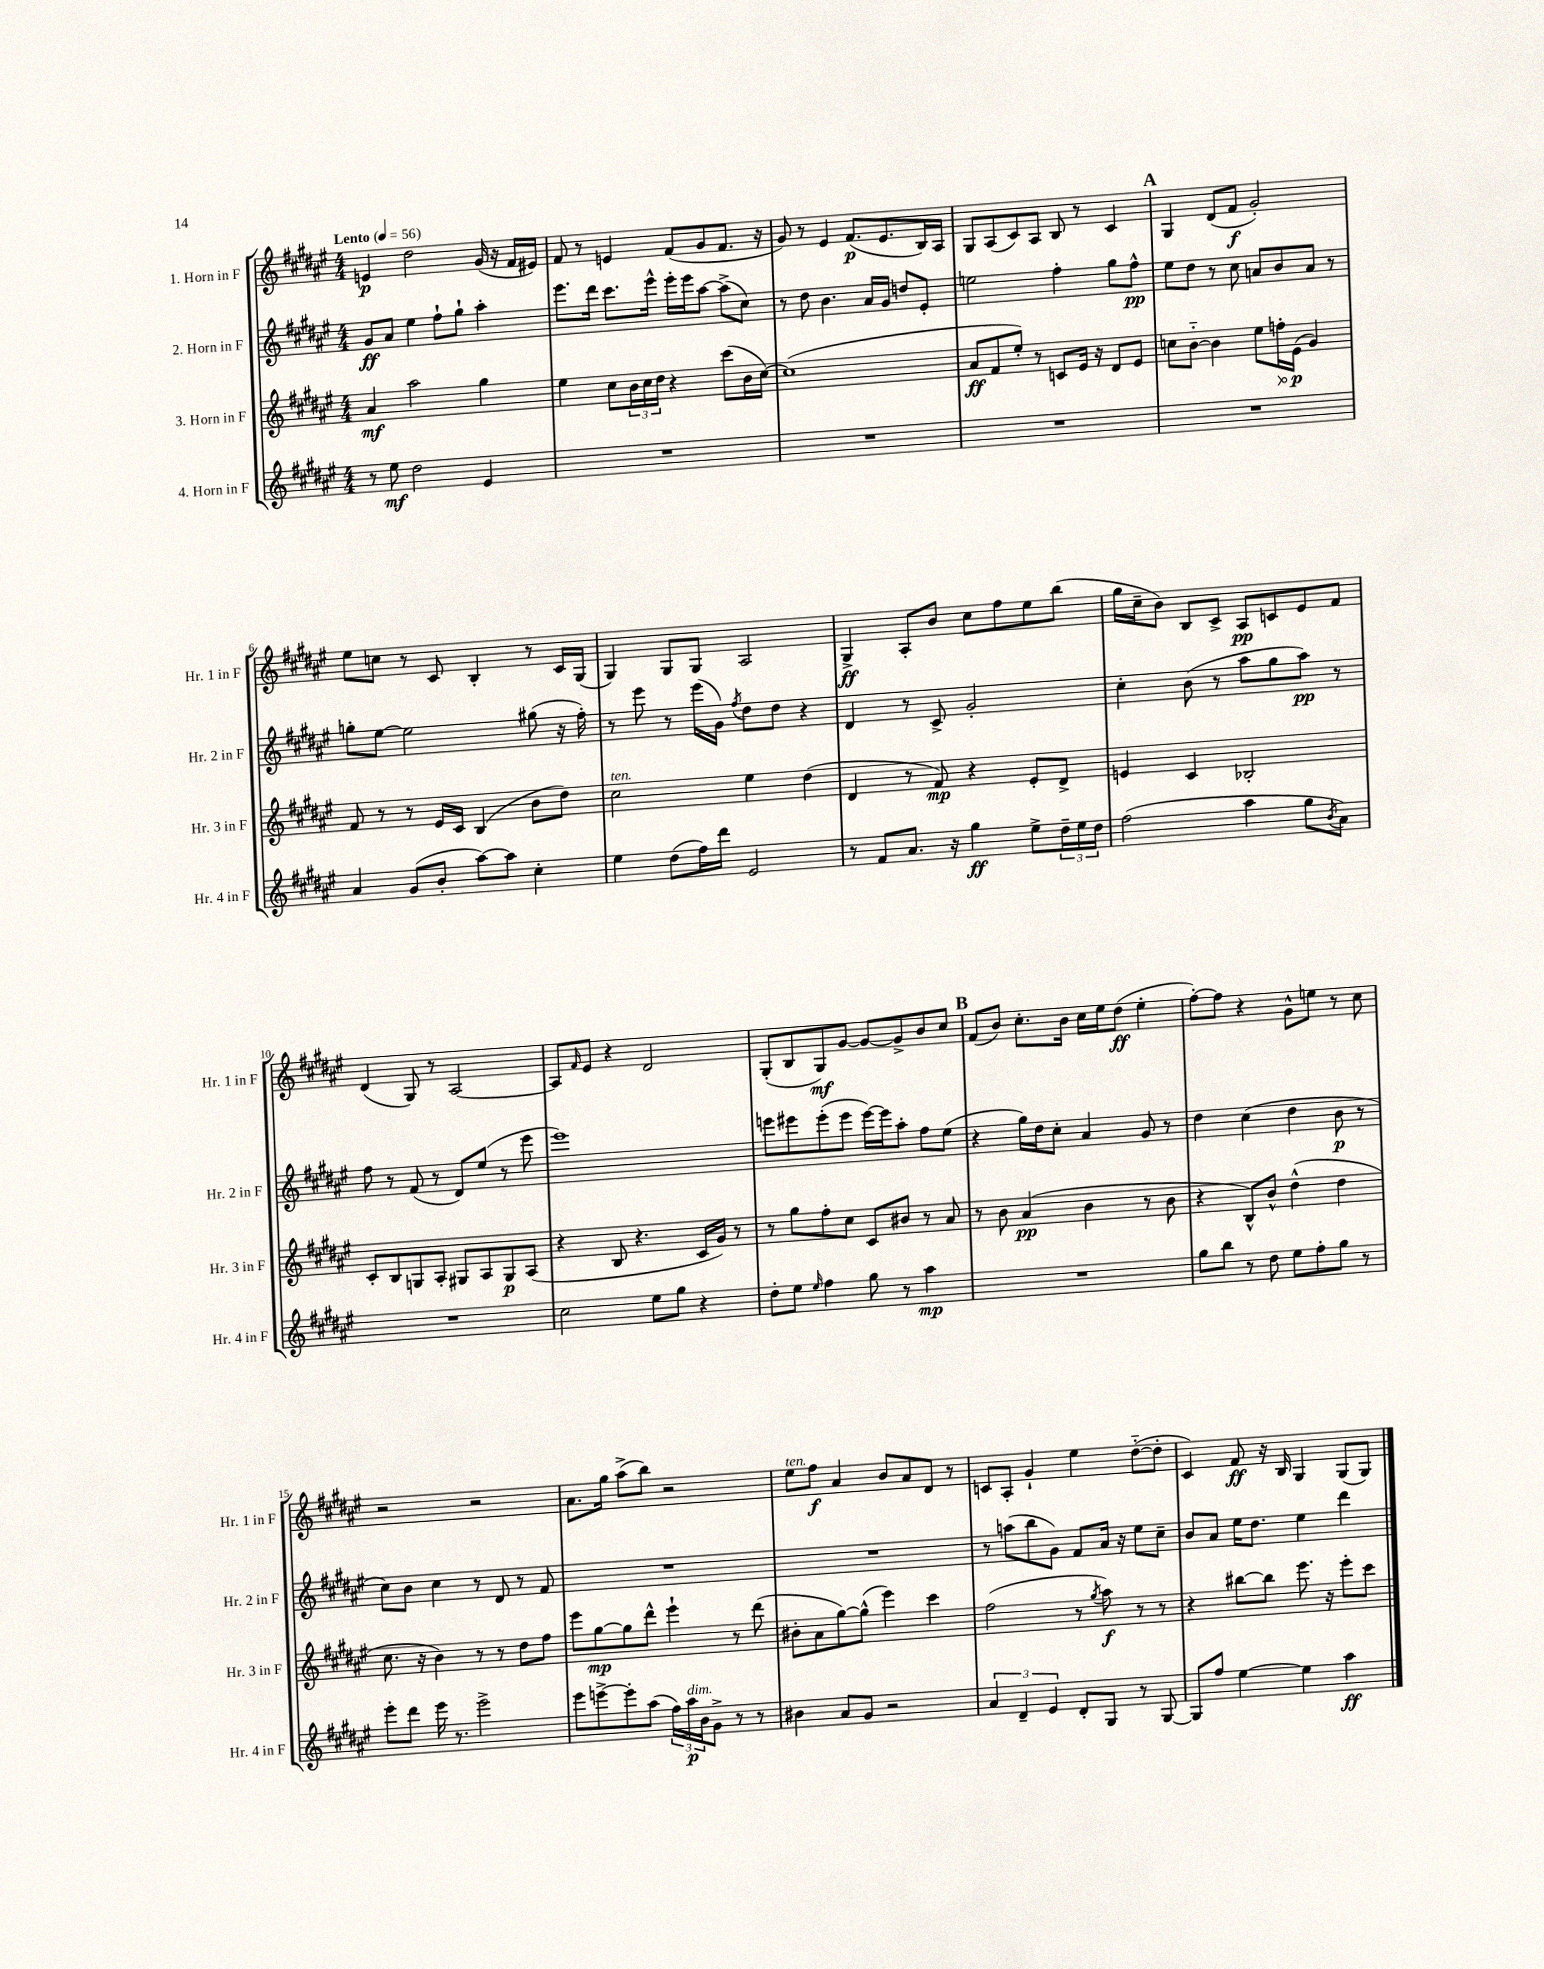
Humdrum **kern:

**kern	**kern	**kern	**kern
*staff4	*staff3	*staff2	*staff1
*clefG2	*clefG2	*clefG2	*clefG2
*k[f#c#g#d#a#e#]	*k[f#c#g#d#a#e#]	*k[f#c#g#d#a#e#]	*k[f#c#g#d#a#e#]
*M4/4	*M4/4	*M4/4	*M4/4
*MM56	*MM56	*MM56	*MM56
8r	4a#	8g#	4e
8ee#	.	8a#	.
2dd#	2aa#	4ee#	2dd#
.	.	8ff#`	.
.	.	8gg#`	.
4e#	4gg#	4aa#'	(16g#
.	.	.	16r
.	.	.	16f#
.	.	.	16e#)
=	=	=	=
1r	4ee#	8.eee#	8f#
.	.	.	8r
.	.	16ddd#	.
.	8cc#	8.ccc#	4e
.	24b	.	.
.	24cc#	.	.
.	.	16eee#^^	.
.	24dd#	.	.
.	4r	16eee#'	(8f#
.	.	16eee#	.
.	.	[8aa#	8g#
.	(8ccc#	(8aa#^]	8.f#
.	16b	8cc#)	.
.	[16cc#)	.	16r
=	=	=	=
1r	(1cc#]	8r	8g#)
.	.	8dd#	8r
.	.	4.b	4e#
.	.	.	(8.f#
.	.	16a#	.
.	.	16g#	8.e#
.	.	8dd	.
.	.	8e#'	16B)
.	.	.	16A#
=	=	=	=
1r	8a#	2ee	8G#
.	8f#	.	(8A#
.	8ee#')	.	8c#)
.	8r	.	8A#
.	8c	4ff#'	8B
.	16e#	.	8r
.	16r	.	.
.	8d#	8gg#	4c#
.	8e#	8ff#^^	.
=	=	=	=
1r	8cc	8ee#	4G#
.	[8b'~	8dd#	.
.	4b]	8r	(8d#
.	.	8cc#	8f#
.	8ee#	8a	2g#')
.	16ff'	8b	.
.	(16e#	.	.
.	4g#)	8a	.
.	.	8r	.
=	=	=	=
4a#	8f#	8gg'	8ee#
.	8r	[8ee#	8cc
(8g#	8r	2ee#]	8r
8b'	16e#	.	8c#
.	16c#	.	.
[8aa#)	(4B	.	4B'
8aa#]	.	.	.
4cc#'	8b	(8gg#	8r
.	8dd#)	16r	16c#
.	.	16ff#')	(16G#
=	=	=	=
4ee#	2cc#	8r	4G#)
.	.	8eee#	.
(8dd#	.	8r	8G#
16ff#)	.	(16eee#	8G#
16ddd#	.	16g#)	.
.	.	8qff#	.
2e#	4ee#	8dd#	2A#
.	.	8dd#	.
.	(4dd#	4r	.
=	=	=	=
8r	4d#	4d#	4G#^
8f#	.	.	.
8.a#	8r	8r	8A#'
.	8f#)	8c#^	8b
16r	.	.	.
4gg#	4r	2g#'	8cc#
.	.	.	8ff#
8ee#^	8e#'	.	8ee#
24dd#~	8d#^	.	(8bb
24ee#	.	.	.
24dd#	.	.	.
=	=	=	=
(2ff#	4e	4cc#'	16gg#
.	.	.	16cc#~
.	.	.	8b)
.	4c#	(8b	8B
.	.	8r	8c#^
4aa#	2B-'	8aa#	8A#
.	.	8gg#	8c
8gg#	.	8aa#)	8e#
8qb	.	.	.
8a#)	.	8r	8f#
=	=	=	=
1r	8c#'	8ff#	(4d#
.	8B	8r	.
.	8G	(8f#	8G#)
.	8A#'	8r	8r
.	8G#	8d#)	[2A#
.	8A#	(8ee#	.
.	8G#	8r	.
.	(8A#	8eee#	.
=	=	=	=
2cc#	4r	1eee#)	8A#]
.	.	.	16qqf#
.	.	.	8e#
.	8B	.	4r
.	4.r	.	.
8ee#	.	.	2d#
8gg#	.	.	.
4r	16c#	.	.
.	16g#)	.	.
.	8r	.	.
=	=	=	=
8dd#'	8r	8eee	(8G#'
8ee#	8gg#	8eee#	8B
16qqee#	.	.	.
4ff#	8ff#'	(8eee#'	8G#)
.	8cc#	8eee#	[8g#
8gg#	8c#	[16eee#)	8g#_
.	.	16eee#]	.
8r	8b#	8aa#'	8g#^]
4aa#	8r	8ff#	8b
.	8a#	(8ee#	8cc#
=	=	=	=
1r	8r	4r	(8f#
.	8b	.	8b)
.	(4a#	16gg#)	8.cc#'
.	.	16dd#	.
.	.	8cc#'	.
.	.	.	16b
.	4b	4a#	16cc#
.	.	.	16ee#
.	.	.	(8dd#
.	8r	8g#	4ee#'
.	8b	8r	.
=	=	=	=
8gg#	4r	4dd#	[8ff#')
8bb	.	.	8ff#]
8r	8B^^)	(4cc#	4r
8dd#	8b^^	.	.
8ee#	(4dd#^^	4dd#	8g#^^
8ff#'	.	.	8ee
8gg#	4dd#	8b	8r
8r	.	8r	8cc#
=	=	=	=
8eee#'	8.cc#	8cc#)	2r
8ddd#	.	8b	.
.	16r	.	.
16eee#	4b)	4cc#	.
8.r	.	.	.
2eee#^	8r	8r	2r
.	8r	8d#	.
.	8dd#	8r	.
.	8ff#	8f#	.
=	=	=	=
8eee#	8eee#	1r	8.a#
[8eee^	[8gg#	.	.
.	.	.	16gg#
8eee']	8gg#]	.	(8aa#^
(8aa#	8ddd#^^	.	8bb)
24ff#)	4eee#`	.	2r
24aa#	.	.	.
24b	.	.	.
8g#^	.	.	.
8r	8r	.	.
8r	(8ddd#	.	.
=	=	=	=
4b#	8b#'	1r	8ee#
.	8a#	.	8ff#
8a#	[8gg#)	.	4a#
8g#	(8gg#^^]	.	.
2r	4eee#)	.	8b
.	.	.	8a#
.	4ccc#	.	8d#
.	.	.	8r
=	=	=	=
6a#	(2ff#	8r	8c
.	.	(8aa	8A#'
6d#~	.	.	.
.	.	8bb	4g#`
6e#	.	.	.
.	.	8g#)	.
8d#'	8r	8f#	4ee#
.	8qgg#	.	.
8G#	8aa#)	16a#	.
.	.	16r	.
8r	8r	8ee#	([8dd#'~
[8G#	8r	8cc#~	8dd#']
=	=	=	=
8G#]	4r	8b	4c#)
8ff#	.	8a#	.
[4ee#	[8bb#	16ee#	8f#
.	.	8.dd#	.
.	8bb#]	.	16r
.	.	.	16B
4ee#]	8.eee#	4ee#	4G#
.	16r	.	.
4aa#	8eee#'	4ddd#	(8G#
.	8ccc#	.	8G#)
==	==	==	==
*-	*-	*-	*-
